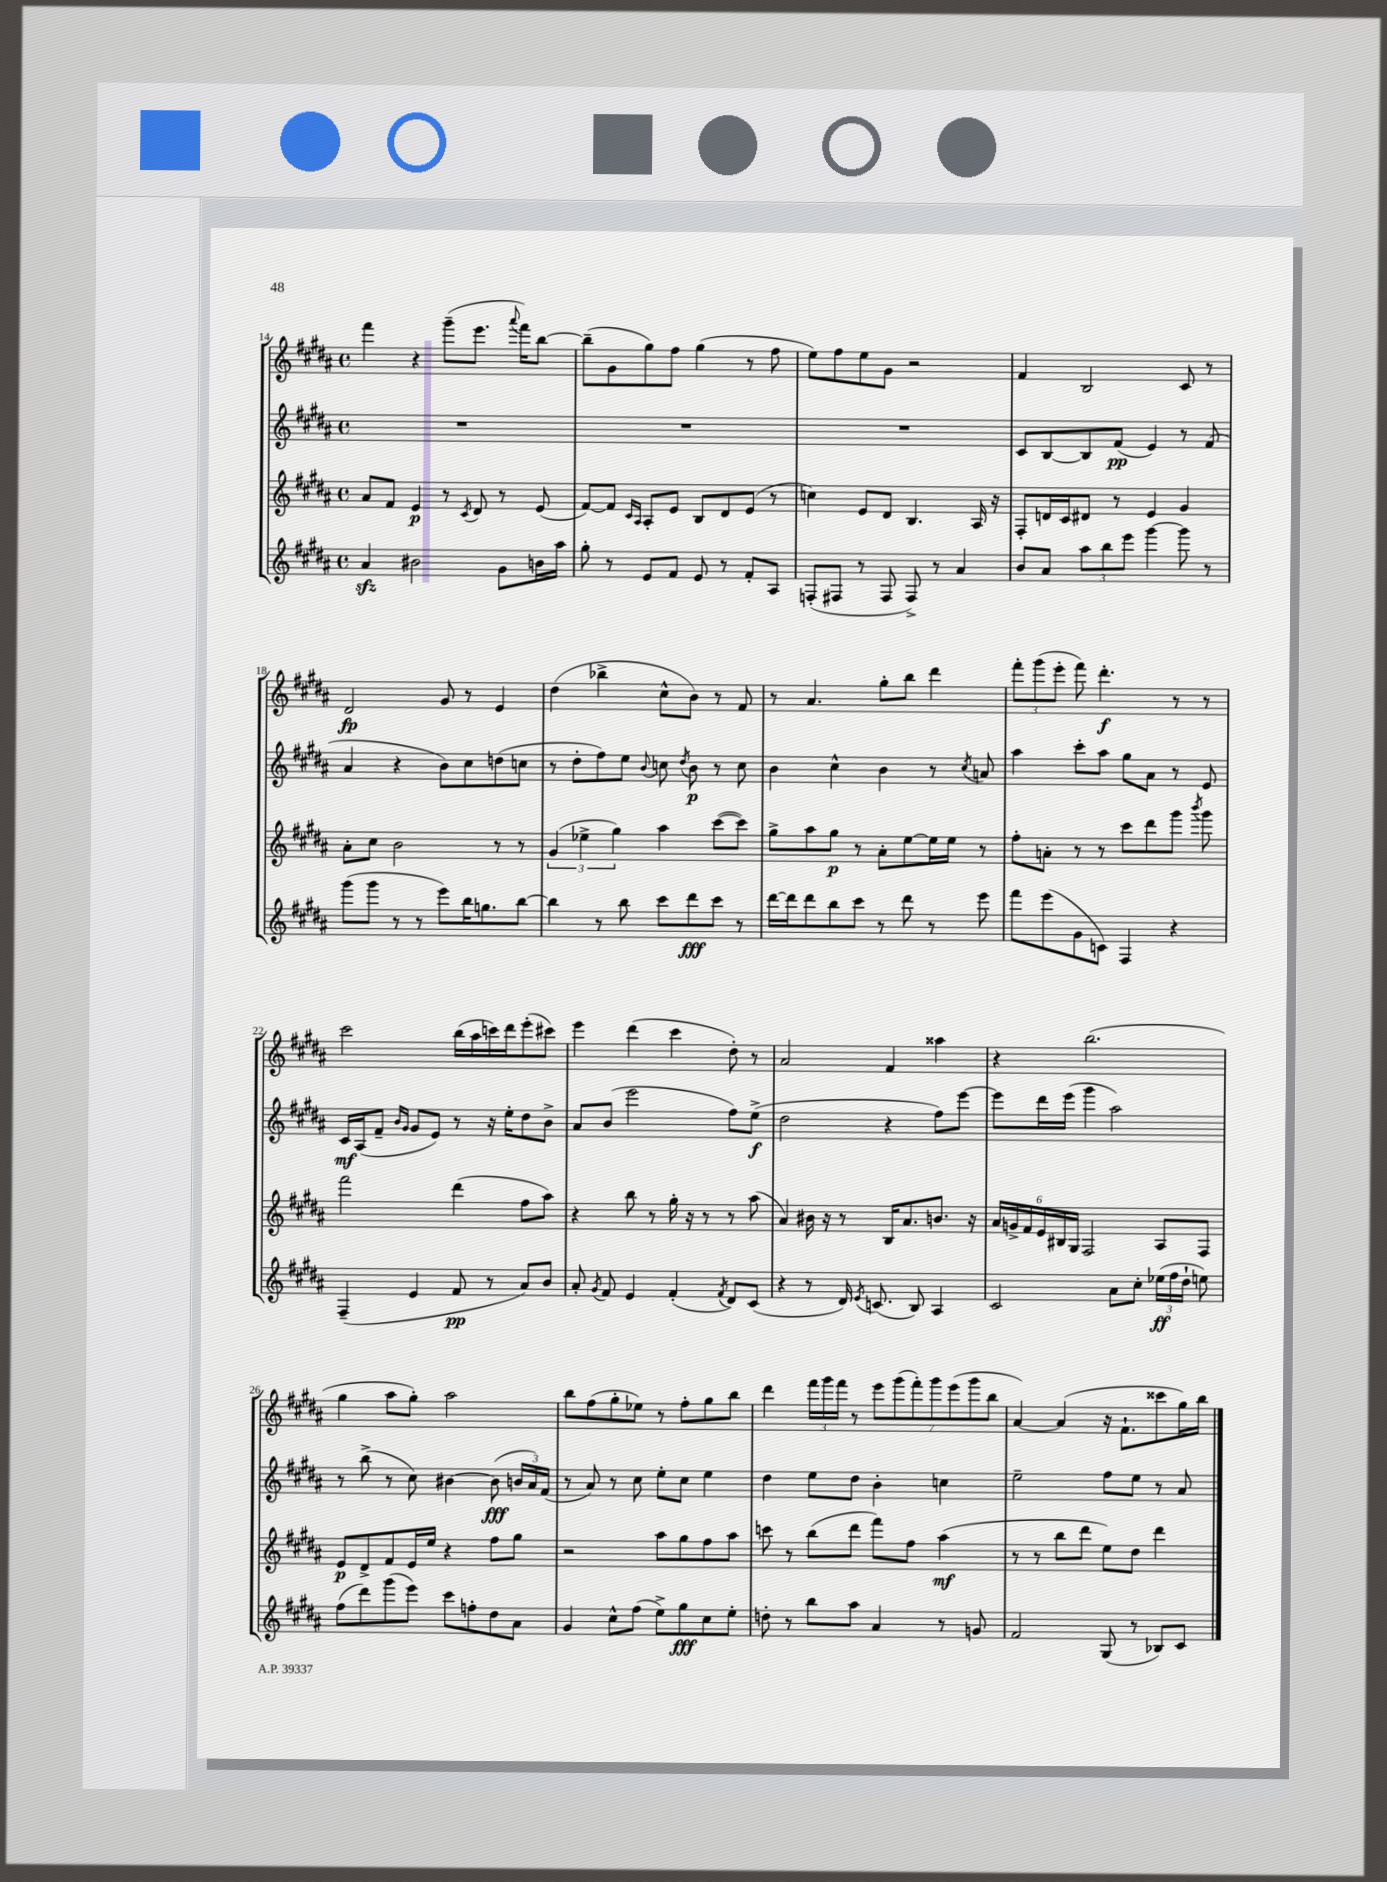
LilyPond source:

<<
\new StaffGroup <<
\new Staff = "s0" {
    \clef treble \key b \major \defaultTimeSignature \time 4/4
    \autoBeamOff fis'''4 r4 gis'''8[--( e'''8.] \appoggiatura { ais'''8 } fis'''16[) b''8]~ |
    b''8[--( gis'8 gis''8) fis''8] gis''4( r8 fis''8 |
    e''8[) fis''8 e''8 gis'8] r2 |
    fis'4 b2 cis'8 r8 |
    dis'2\fp gis'8 r8 e'4 |
    dis''4( bes''4-> cis''8[-^ b'8]) r8 fis'8 |
    r8 ais'4. gis''8[-. b''8] dis'''4 |
    \tuplet 3/2 { fis'''8[-. gis'''8( e'''8]-. } fis'''8) dis'''4.-.\f r8 r8 |
    cis'''2 b''16[( ais''16 c'''16) dis'''16 e'''8-.( cis'''8]) |
    e'''4 dis'''4( cis'''4 dis''8-.) r8 |
    ais'2 fis'4 aisis''4 |
    r4 b''2.( |
    gis''4 ais''8[ gis''8]-.) ais''2 |
    b''8[ fis''8( gis''8-. ees''8]) r8 fis''8[-. gis''8 b''8] |
    dis'''4 \tuplet 3/2 { fis'''16[ gis'''16 fis'''16] } r8 \tuplet 7/4 { e'''8[ gis'''8( fis'''8-.) gis'''8 e'''8( gis'''8 b''8] } |
    ais'4~) ais'4( r16 fis'8.[-! cisis'''8 gis''16) b''16] \bar "|." |
}
\new Staff = "s1" {
    \clef treble \key b \major \defaultTimeSignature \time 4/4
    \autoBeamOff R1 |
    R1 |
    R1 |
    cis'8[ b8~ b8 fis'8]\pp( e'4) r8 fis'8( |
    ais'4 r4 b'8[) cis''8 d''8( c''8] |
    r8 dis''8[-. fis''8) e''8] \appoggiatura { b'8 } c''8 \acciaccatura { dis''8 } b'8\p r8 c''8 |
    b'4 cis''4-^ b'4 r8 \acciaccatura { cis''8 } a'8 |
    ais''4 cis'''8[-. ais''8] gis''8[ ais'8] r8 e'8 |
    cis'16[\mf ais16( fis'8]-- \grace { b'16[ gis'16] } gis'8[ e'8]) r8 r16 e''16[-. dis''8 b'8]-> |
    ais'8[ b'8]( e'''2 fis''8[) e''8]->\f( |
    dis''2 r4 fis''8[) e'''8]~ |
    e'''8[ dis'''16 e'''16]( gis'''4 ais''2) |
    r8 b''8->( r8 cis''8) bis'4~ bis'8\fff( \tuplet 3/2 { b'16[ ais'16) fis'16]( } |
    r8 ais'8) r8 cis''8 e''8[-. cis''8] e''4 |
    dis''4 e''8[ dis''8] b'4-. c''4 |
    e''2-- fis''8[ e''8] r8 ais'8 \bar "|." |
}
\new Staff = "s2" {
    \clef treble \key b \major \defaultTimeSignature \time 4/4
    \autoBeamOff ais'8[ fis'8] e'4\p r8 \acciaccatura { cis'8 } dis'8 r8 e'8( |
    fis'8[~) fis'8] \grace { cis'16[ ais16] } ais8[-. e'8] b8[ dis'8 e'8]( r8 |
    c''4) e'8[ dis'8] b4. ais16 r16 |
    fis8[-. d'16 cis'16 dis'8] r8 e'4 gis'4 |
    ais'8[-. cis''8] b'2 r8 r8 |
    \tuplet 3/2 { gis'4( ees''4-> gis''4) } ais''4 cis'''8[~( cis'''8]) |
    gis''8[-> ais''8 gis''8]\p r8 ais'8[-. e''8~ e''16 e''16] r8 |
    fis''8[-. a'8]-. r8 r8 cis'''8[ dis'''8 gis'''8] \acciaccatura { b'''8 } gis'''8 |
    fis'''2 dis'''4( fis''8[ ais''8]) |
    r4 b''8 r8 gis''16-. r16 r8 r8 ais''8( |
    ais'4) bis'16 r16 r8 b16[ ais'8. b'8.] r16 |
    \tuplet 6/4 { ais'16[ g'16-> fis'16 e'16 bis16 gis16] } fis2 ais8[ fis8] |
    e'8[\p dis'8-> fis'8 e'16 e''16] r4 fis''8[ gis''8] |
    r2 ais''8[ gis''8 fis''8 ais''8] |
    c'''8 r8 b''8[( dis'''8] fis'''8[) fis''8] ais''4\mf( |
    r8 r8 b''8[ dis'''8] e''8[) dis''8] dis'''4 \bar "|." |
}
\new Staff = "s3" {
    \clef treble \key b \major \defaultTimeSignature \time 4/4
    \autoBeamOff ais'4\sfz bis'2 gis'8[ b'16 ais''16] |
    gis''8-. r8 e'8[ fis'8] e'8 r8 fis'8[-. ais8] |
    f8[-.( fis8] r8 fis8 fis8->) r8 ais'4 |
    b'8[ ais'8] \tuplet 3/2 { ais''8[ b''8 e'''8] } gis'''4~ gis'''8 r8 |
    gis'''8[( gis'''8] r8 r8 e'''8[) b''16 g''8. b''8]~ |
    b''4 r8 b''8 cis'''8[ dis'''8\fff cis'''8] r8 |
    dis'''16[~ dis'''16 dis'''8 b''8 cis'''8] r8 dis'''8 r8 e'''8 |
    fis'''8[ e'''8( gis'8 c'8]) fis4 r4 |
    fis4--( e'4 fis'8\pp r8 ais'8[) b'8] |
    ais'8-. \acciaccatura { gis'8 } fis'8 e'4 fis'4-.( \acciaccatura { fis'8 } dis'8[) cis'8]( |
    r4 r8 dis'16) \acciaccatura { e'8 } c'8.( b8) ais4 |
    cis'2 ais'8[ cis''8]-. \tuplet 3/2 { ees''16[\ff( fis''16 dis''16]-! } e''8) |
    fis''8[( dis'''8) gis'''8( e'''8]) cis'''8[ f''8-. dis''8 ais'8] |
    gis'4 cis''8[-^ fis''8]( e''8[->) gis''8\fff cis''8 e''8]-. |
    d''8-. r8 b''8[ ais''8] ais'4 r8 g'8 |
    fis'2 gis8( r8 bes8[) cis'8] \bar "|." |
}
>>
>>
\layout { \context { \Score currentBarNumber = #14 } }
